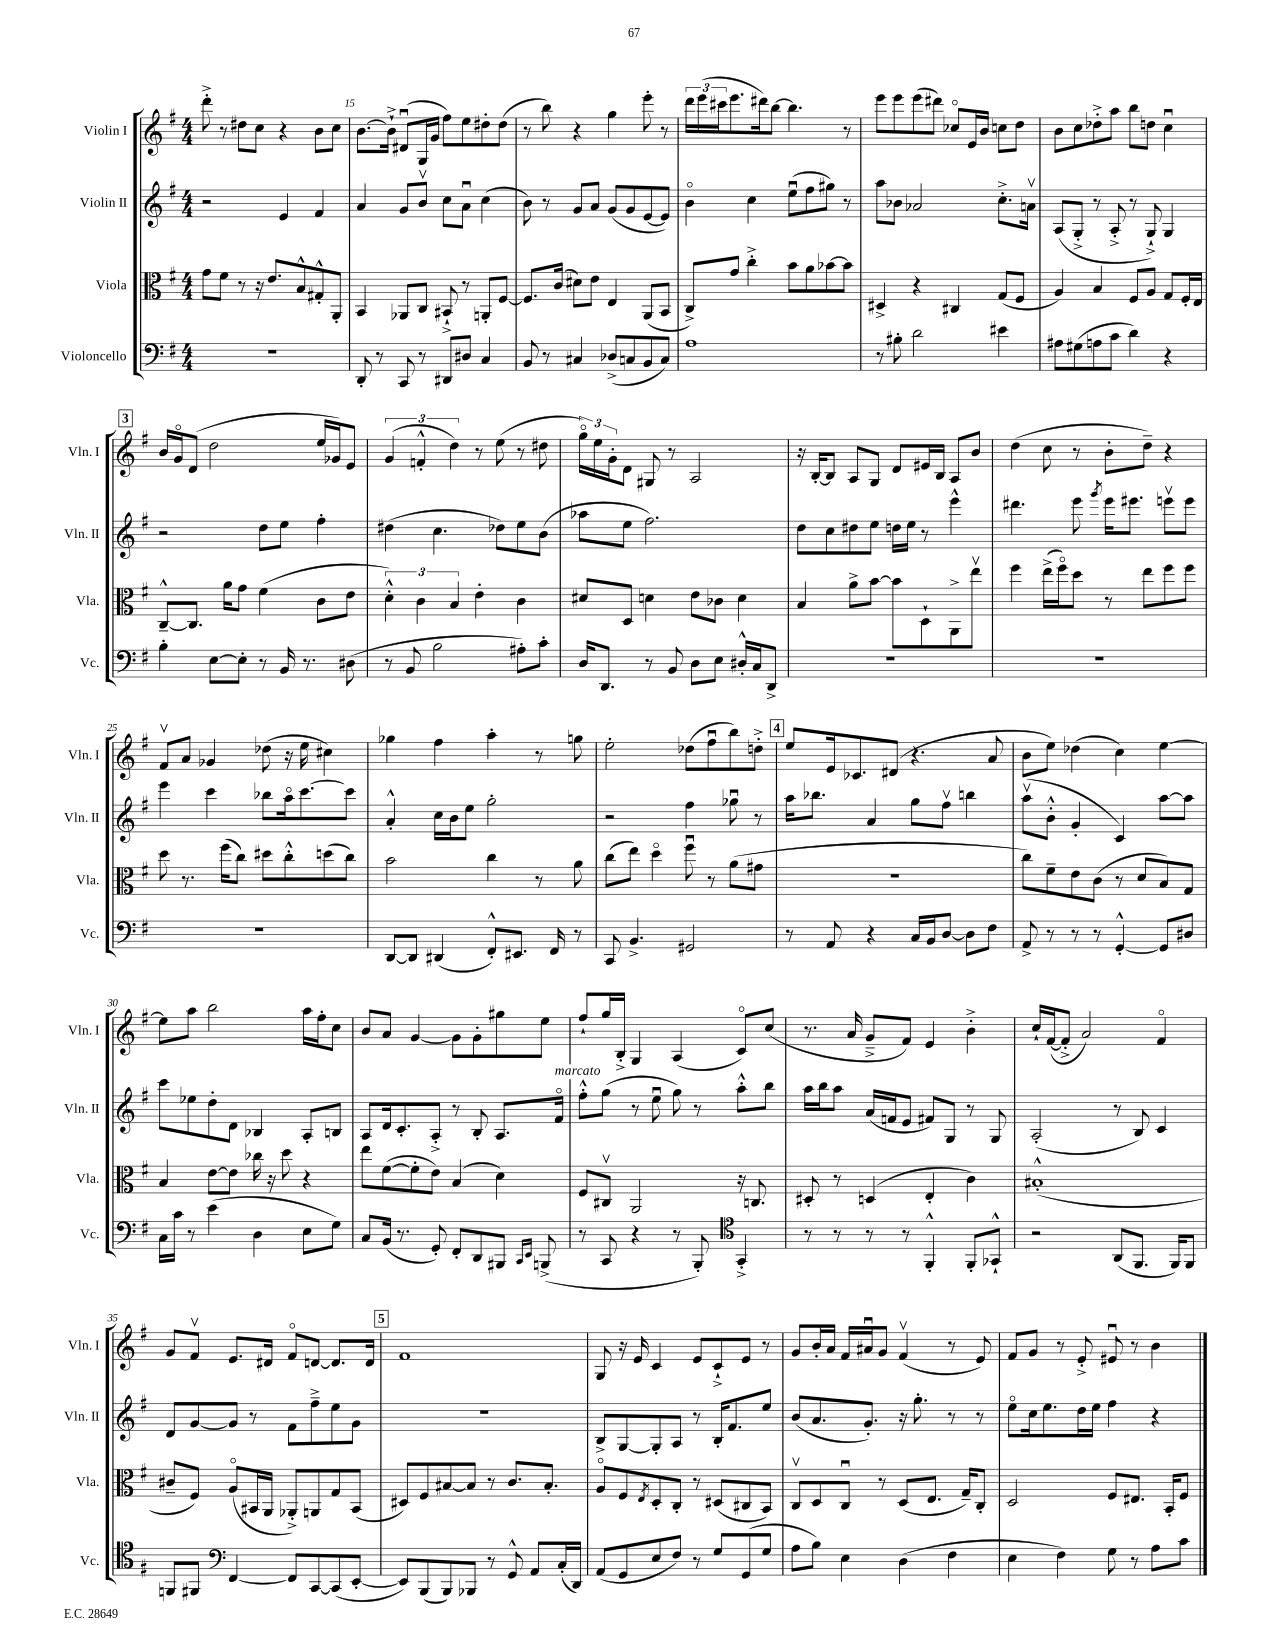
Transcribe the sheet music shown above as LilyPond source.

<<
\new StaffGroup <<
\new Staff = "s0" \with { instrumentName = "Violin I" shortInstrumentName = "Vln. I" } {
    \clef treble \key g \major \numericTimeSignature \time 4/4
    d'''8-.-> r8 dis''8 c''8 r4 b'8 c''8 |
    b'8.~ b'16-!-> dis'8\downbow( g16 g'16 fis''8) e''8 dis''8-. dis''8( |
    r8 b''8) r4 g''4 e'''8-. r8 |
    \tuplet 3/2 { d'''16 e'''16( cis'''16 } e'''8. dis'''16) b''8~ b''4. r8 |
    e'''8 e'''8 e'''8( dis'''8) ces''8\flageolet e'16 b'16 c''8 d''8 |
    b'8 c''8 des''8-.-> a''8 b''8 d''8 c''4\downbow |
    \mark \markup { \box "3" } b'16 g'16\flageolet d'8( d''2 e''16 ges'16) e'8 |
    \tuplet 3/2 { g'4( f'4-.-^ d''4) } r8 e''8( r8 dis''8 |
    \tuplet 3/2 { g''16\flageolet) e''16 g'16-. } d'8 gis8 r8 a2 |
    r16 b16~-. b8 a8 g8 d'8 eis'16 b16 a8 b'8 |
    d''4( c''8 r8 b'8-. d''8--) r4 |
    fis'8\upbow a'8 ges'4 des''8( r16 e''16 cis''4) |
    ges''4 fis''4 a''4-. r8 g''8 |
    e''2-. des''8( fis''8\downbow b''8) d''8-.-> |
    \mark \markup { \box "4" } e''8 e'16 ces'8. dis'8( r4. a'8 |
    b'8 e''8) des''4( c''4) e''4~ |
    e''8 a''8 b''2 a''16 fis''16-. c''8 |
    b'8 a'8 g'4~ g'8 g'8-. gis''8 e''8 |
    fis''8-! g''16 b16-.-> g4 a4( c'8\flageolet) c''8( |
    r8. a'16 g'8---> fis'8) e'4 b'4-.-> |
    c''16-! fis'16~( fis'8-.-> a'2) fis'4\flageolet |
    g'8 fis'8\upbow e'8. dis'16 fis'8\flageolet d'8~ d'8. d'16 |
    \mark \markup { \box "5" } fis'1 |
    g8 r16 e'16 c'4 e'8 c'8-!-> e'8 r8 |
    g'8 b'16-. a'16 fis'16 ais'16\downbow g'8 fis'4\upbow( r8 e'8) |
    fis'8 g'8 r8 e'8-.-> eis'8\downbow r8 b'4 \bar "|." |
}
\new Staff = "s1" \with { instrumentName = "Violin II" shortInstrumentName = "Vln. II" } {
    \clef treble \key g \major \numericTimeSignature \time 4/4
    r2 e'4 fis'4 |
    a'4 g'8 b'8\upbow c''8 a'8\downbow c''4( |
    b'8) r8 g'8 a'8 g'8( g'8 e'8~ e'8) |
    b'4\flageolet c''4 e''8\downbow( fis''8 gis''8) r8 |
    a''8 bes'8 aes'2 c''8.-.-> a'16\upbow |
    a8( g8-.-> r8 a8-.-> r8 g8-!->) g4 |
    \mark \markup { \box "3" } r2 d''8 e''8 fis''4-. |
    dis''4( c''4. des''8) e''8 b'8( |
    aes''8 e''8 fis''2.) |
    d''8 c''8 dis''8 e''8 d''16 e''16 r8 e'''4-^ |
    dis'''4. e'''8 \acciaccatura { g'''8 } e'''16 eis'''8. e'''8\upbow e'''8 |
    e'''4 c'''4 bes''8 a''16\flageolet c'''8.~ c'''8 |
    a'4-.-^ c''16 b'16 e''8 g''2-. |
    r2 fis''4 ges''8\downbow r8 |
    \mark \markup { \box "4" } a''16 bes''8. a'4 g''8 fis''8\upbow b''4 |
    a''8\upbow( b'8-.-^ g'4-. c'4) a''8~ a''8 |
    c'''8 ees''8 d''8-. d'8 bes4 a8-. b8 |
    a8 d'16 c'8.-. a8-.-> r8 b8-. a8. fis'16\flageolet^\markup { \italic "marcato" } |
    fis''8-.-^ g''8( r8 e''8\downbow g''8) r8 a''8-.-^ b''8 |
    a''16 b''16 a''8 a'16( f'16 e'8 fis'8) g8 r8 g8 |
    a2-.( r8 b8) c'4 |
    d'8 g'8~ g'8 r8 fis'8 fis''8---> e''8 g'8 |
    \mark \markup { \box "5" } R1 |
    b8-> g8~ g8-. a8 r8 b16-. fis'8. e''8 |
    b'8( a'8. g'8.-.) r16 g''8.-. r8 r8 |
    e''8\flageolet c''16 e''8. d''16 e''16 fis''4 r4 \bar "|." |
}
\new Staff = "s2" \with { instrumentName = "Viola" shortInstrumentName = "Vla." } {
    \clef alto \key g \major \numericTimeSignature \time 4/4
    g'8 fis'8 r8 r16 e'8. b8-^ gis8-.-^ a,8-. |
    b,4 aes,8 c8 bis,8-!-> r8 a,8-. fis8~ |
    fis8. c'16( dis'8) e'8 e4 a,8( b,8 |
    c8->) g'8 c''4-.-> b'8 a'8 bes'8~ bes'8 |
    dis4-> r4 cis4 g8( fis8 |
    a4) b4 fis8 a8 g8 fis16-. e16 |
    \mark \markup { \box "3" } c8~---^ c8. a'16 g'8 fis'4( c'8 e'8 |
    \tuplet 3/2 { d'4-.-^) c'4 b4 } e'4-. c'4 |
    dis'8 d8 d'4 e'8 ces'8 d'4 |
    b4 a'8-> b'8~ b'8 d8-! a,8-> e''8\upbow |
    fis''4 e''16->( fis''16\flageolet) d''8 r8 e''8 fis''8 fis''8 |
    d''8 r8. fis''16( c''8) dis''8 c''8-.-^ d''8( c''8) |
    b'2 c''4 r8 a'8 |
    c''8( e''8) d''4\flageolet fis''8\downbow r8 a'8( gis'8 |
    \mark \markup { \box "4" } R1 |
    c''8) fis'8-- e'8 c'8( r8 d'8 b8) g8 |
    b4 e'8~ e'8 ces''16 r16 d''8 r4 |
    e''8 fis'8~( fis'8-. e'8) b4( d'4) |
    fis8 cis8\upbow a,2 r16 c8. |
    dis8-. r8 d4( e4-. c'4) |
    bis1-.-^( |
    cis'8-- fis8) a8\flageolet( bis,16 a,16 aes,8-.->) a,8 g8 bis,8( |
    \mark \markup { \box "5" } dis8) fis8 bis8~ bis8 r8 c'8. bis8.-. |
    a8\flageolet fis8 \acciaccatura { e8 } d8-. c8-. r8 dis8( cis8 b,8) |
    c8\upbow d8 c8\downbow r8 d8( e8. g16--) c8-. |
    d2 fis8 eis8. b,16-. fis8 \bar "|." |
}
\new Staff = "s3" \with { instrumentName = "Violoncello" shortInstrumentName = "Vc." } {
    \clef bass \key g \major \numericTimeSignature \time 4/4
    R1 |
    d,8-. r8 c,8 r8 dis,8 dis8 c4 |
    b,8 r8 cis4 des8->( c8 b,8 c8) |
    a1 |
    r8 bis8-. d'2 eis'4 |
    ais8 gis8( a8 c'8 d'4) r4 |
    \mark \markup { \box "3" } b4-. e8~ e8-. r8 b,16 r8. dis8( |
    r8 b,8 b2 ais8-.) c'8-. |
    d16 d,8. r8 b,8 d8 e8 dis16-.-^ c16 d,8-> |
    R1 |
    R1 |
    R1 |
    d,8~ d,8 dis,4( fis,8-.-^) eis,8. fis,16 r8 |
    c,8 b,4.-> gis,2 |
    \mark \markup { \box "4" } r8 a,8 r4 c16 b,16 d8~ d8 fis8 |
    a,8-> r8 r8 r8 g,4~-.-^ g,8 dis8 |
    c16 c'16 r8 e'4( d4 e8 g8) |
    c8 b,16( r8. g,8-.) fis,8-. d,8 bis,,8 \grace { c,16 e,16 } b,,8->( |
    r8 c,8 r4 r8 b,,8-.) \clef tenor g,4-.-> |
    r8 r8 r8 r8 fis,4-.-^ fis,8-. ges,8-!-^ |
    r2 a,8( fis,8. fis,16) fis,8 |
    f,8 fis,8 \clef bass fis,4~ fis,8 c,8~ c,8( e,8~-. |
    \mark \markup { \box "5" } e,8) b,,8( b,,8) bes,,8 r8 g,8-^ a,8 c16-.( d,16) |
    a,8( g,8 e8 fis8) r8 g8 g,8( g8 |
    a8 b8) e4 d4( fis4 |
    e4 fis4) g8 r8 a8 c'8 \bar "|." |
}
>>
>>
\layout { \context { \Score currentBarNumber = #14 \override BarNumber.break-visibility = ##(#f #t #t) barNumberVisibility = #(every-nth-bar-number-visible 5) } }
